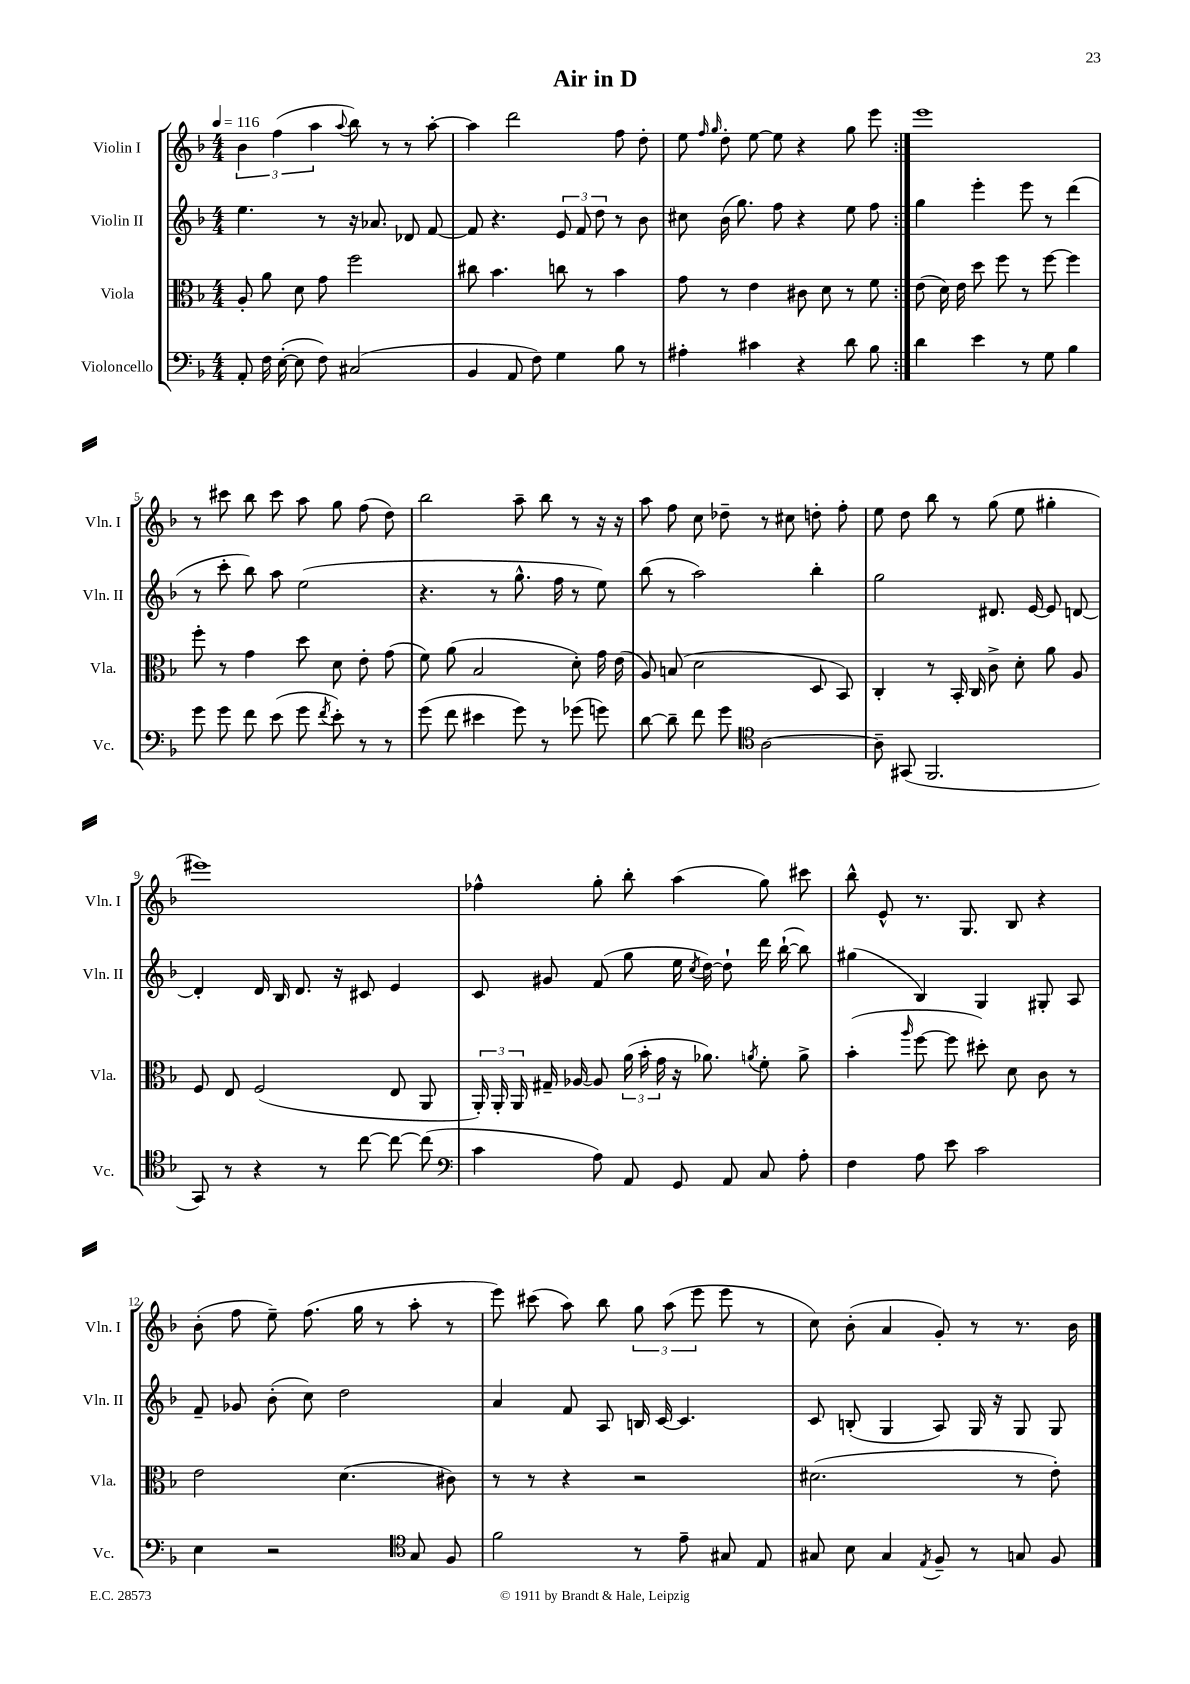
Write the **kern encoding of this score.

**kern	**kern	**kern	**kern
*staff4	*staff3	*staff2	*staff1
*clefF4	*clefC3	*clefG2	*clefG2
*k[b-]	*k[b-]	*k[b-]	*k[b-]
*M4/4	*M4/4	*M4/4	*M4/4
*MM116	*MM116	*MM116	*MM116
8AA'/	8A'/	4.ee\	6b-\
16F\	8a\	.	.
.	.	.	(6ff\
([16E'\	.	.	.
8E\]	8d\	.	.
.	.	.	6aa\
8F\)	8g\	8r	.
.	.	.	8qqaa/
(2C#/	2ff\	16r	8bb-\)
.	.	8.a-/	.
.	.	.	8r
.	.	8d-/	8r
.	.	[8f/	[8aa'\
=	=	=	=
4BB-/	8cc#\	8f/]	4aa\]
.	4.b-\	4.r	.
8AA/	.	.	2ddd\
8F\)	.	.	.
4G\	8cc\	12e/	.
.	.	12f/	.
.	8r	.	.
.	.	12dd\	.
8B-\	4b-\	8r	8ff\
8r	.	8b-\	8dd'\
=	=	=	=
4A#'\	8g\	8cc#\	8ee\
.	.	.	16qqff/
.	.	.	16qqgg/
.	8r	(16b-\	8dd'\
.	.	8.gg\)	.
4c#\	4e\	.	[8ee\
.	.	8ff\	8ee\]
4r	8c#\	4r	4r
.	8d\	.	.
8d\	8r	8ee\	8gg\
8B-\	8f\	8ff\	8eee\
=:|!	=:|!	=:|!	=:|!
4d\	(8e\	4gg\	1eee
.	16d\)	.	.
.	16e\	.	.
4e\	8dd\	4eee'\	.
.	8ff\	.	.
8r	8r	8eee\	.
8G\	[8ff\	8r	.
4B-\	4ff\]	(4ddd\	.
=	=	=	=
8g\	8ff'\	8r	8r
8g\	8r	8ccc'\	8ccc#\
8f\	4g\	8bb-\)	8bb-\
(8e\	.	8aa\	8ccc#\
8g\	8dd\	(2ee\	8aa\
8qf/	.	.	.
8e'\)	8d\	.	8gg\
8r	8e'\	.	(8ff\
8r	(8g\	.	8dd\)
=	=	=	=
(8g\	8f\)	4.r	2bb-\
8f\	(8a\	.	.
4e#\	2B-/	.	.
.	.	8r	.
8g\)	.	8.gg^^\	8aa~\
8r	.	.	8bb-\
.	.	16ff\	.
(8g-\	8d'\)	8r	8r
8g\)	16g\	8ee\)	16r
.	(16e\	.	16r
=	=	=	=
[8d\	8A/)	(8bb-\	8aa\
8d~\]	(8B/	8r	8ff\
8f\	2d\	2aa\)	8cc\
8g\	.	.	8dd-~\
*clefC4	*	*	*
[2A\	.	.	8r
.	.	.	8cc#\
.	8D/	4bb-'\	8dd'\
.	8BB-/)	.	8ff'\
=	=	=	=
8A~\]	4C'/	2gg\	8ee\
(8GG#/	.	.	8dd\
2.FF/	8r	.	8bb-\
.	16BB-'/	.	8r
.	16C/	.	.
.	8c^\	8.d#/	(8gg\
.	8d'\	.	8ee\
.	.	[16e/	.
.	8a\	8e/]	4gg#'\
.	8A/	[8d/	.
=	=	=	=
8GG/)	8F/	4d'/]	1eee#)
8r	8E/	.	.
4r	(2F/	16d/	.
.	.	16B-/	.
.	.	8.d/	.
8r	.	.	.
.	.	16r	.
[8cc\	.	8c#/	.
8cc\_	8E/	4e/	.
(8cc\]	8AA/	.	.
=	=	=	=
*clefF4	*	*	*
4c\	24AA'/)	8c/	4ff-^^\
.	24AA'/	.	.
.	24AA/	.	.
.	16G#~/	8g#/	.
.	[16A-/	.	.
8A\)	8A-/]	(8f/	8gg'\
8AA/	(24a\	8gg\	8bb-'\
.	24b-'\	.	.
.	24g\	.	.
8GG/	16r	16ee\	(4aa\
.	.	8qcc/	.
.	8.a-\)	[16dd\)	.
8AA/	.	8dd`\]	.
.	8qa/	.	.
8C/	8f'\	16ddd\	8gg\)
.	.	([16bb-`\	.
8A'\	8a^\	8bb-\])	8ccc#\
=	=	=	=
4F\	(4b-'\	(4gg#\	8bb-^^\
.	.	.	8e^^/
.	16qqaa/	.	.
8A\	[8ff\	4B-/)	8.r
8e\	8ff\]	.	.
.	.	.	8.G/
2c\	8dd#'\)	4G/	.
.	8d\	.	8B-/
.	8c\	8G#'/	4r
.	8r	8A/	.
=	=	=	=
4E\	2e\	8f~/	(8b-'\
.	.	8g-/	8ff\
2r	.	(8b-'\	8ee~\)
.	.	8cc\)	(8.ff\
.	(4.d\	2dd\	.
.	.	.	16gg\
.	.	.	8r
*clefC4	*	*	*
8G/	.	.	8aa'\
8F/	8c#\)	.	8r
=	=	=	=
2f\	8r	4a/	8eee\)
.	8r	.	(8ccc#\
.	4r	8f/	8aa\)
.	.	8A/	8bb-\
8r	2r	16B/	12gg\
.	.	[16c/	.
.	.	.	(12aa\
8e~\	.	4.c/]	.
.	.	.	12eee\
8G#/	.	.	8eee\
8E/	.	.	8r
=	=	=	=
8G#/	(2.d#\	8c/	8cc\)
8B-\	.	(8B'/	(8b-'\
4G#/	.	4G/	4a/
8qE/	.	.	.
8F~/	.	8A/)	8g'/)
8r	.	16G/	8r
.	.	16r	.
8G/	8r	8G/	8.r
8F/	8e'\)	8G/	.
.	.	.	16b-\
==	==	==	==
*-	*-	*-	*-
